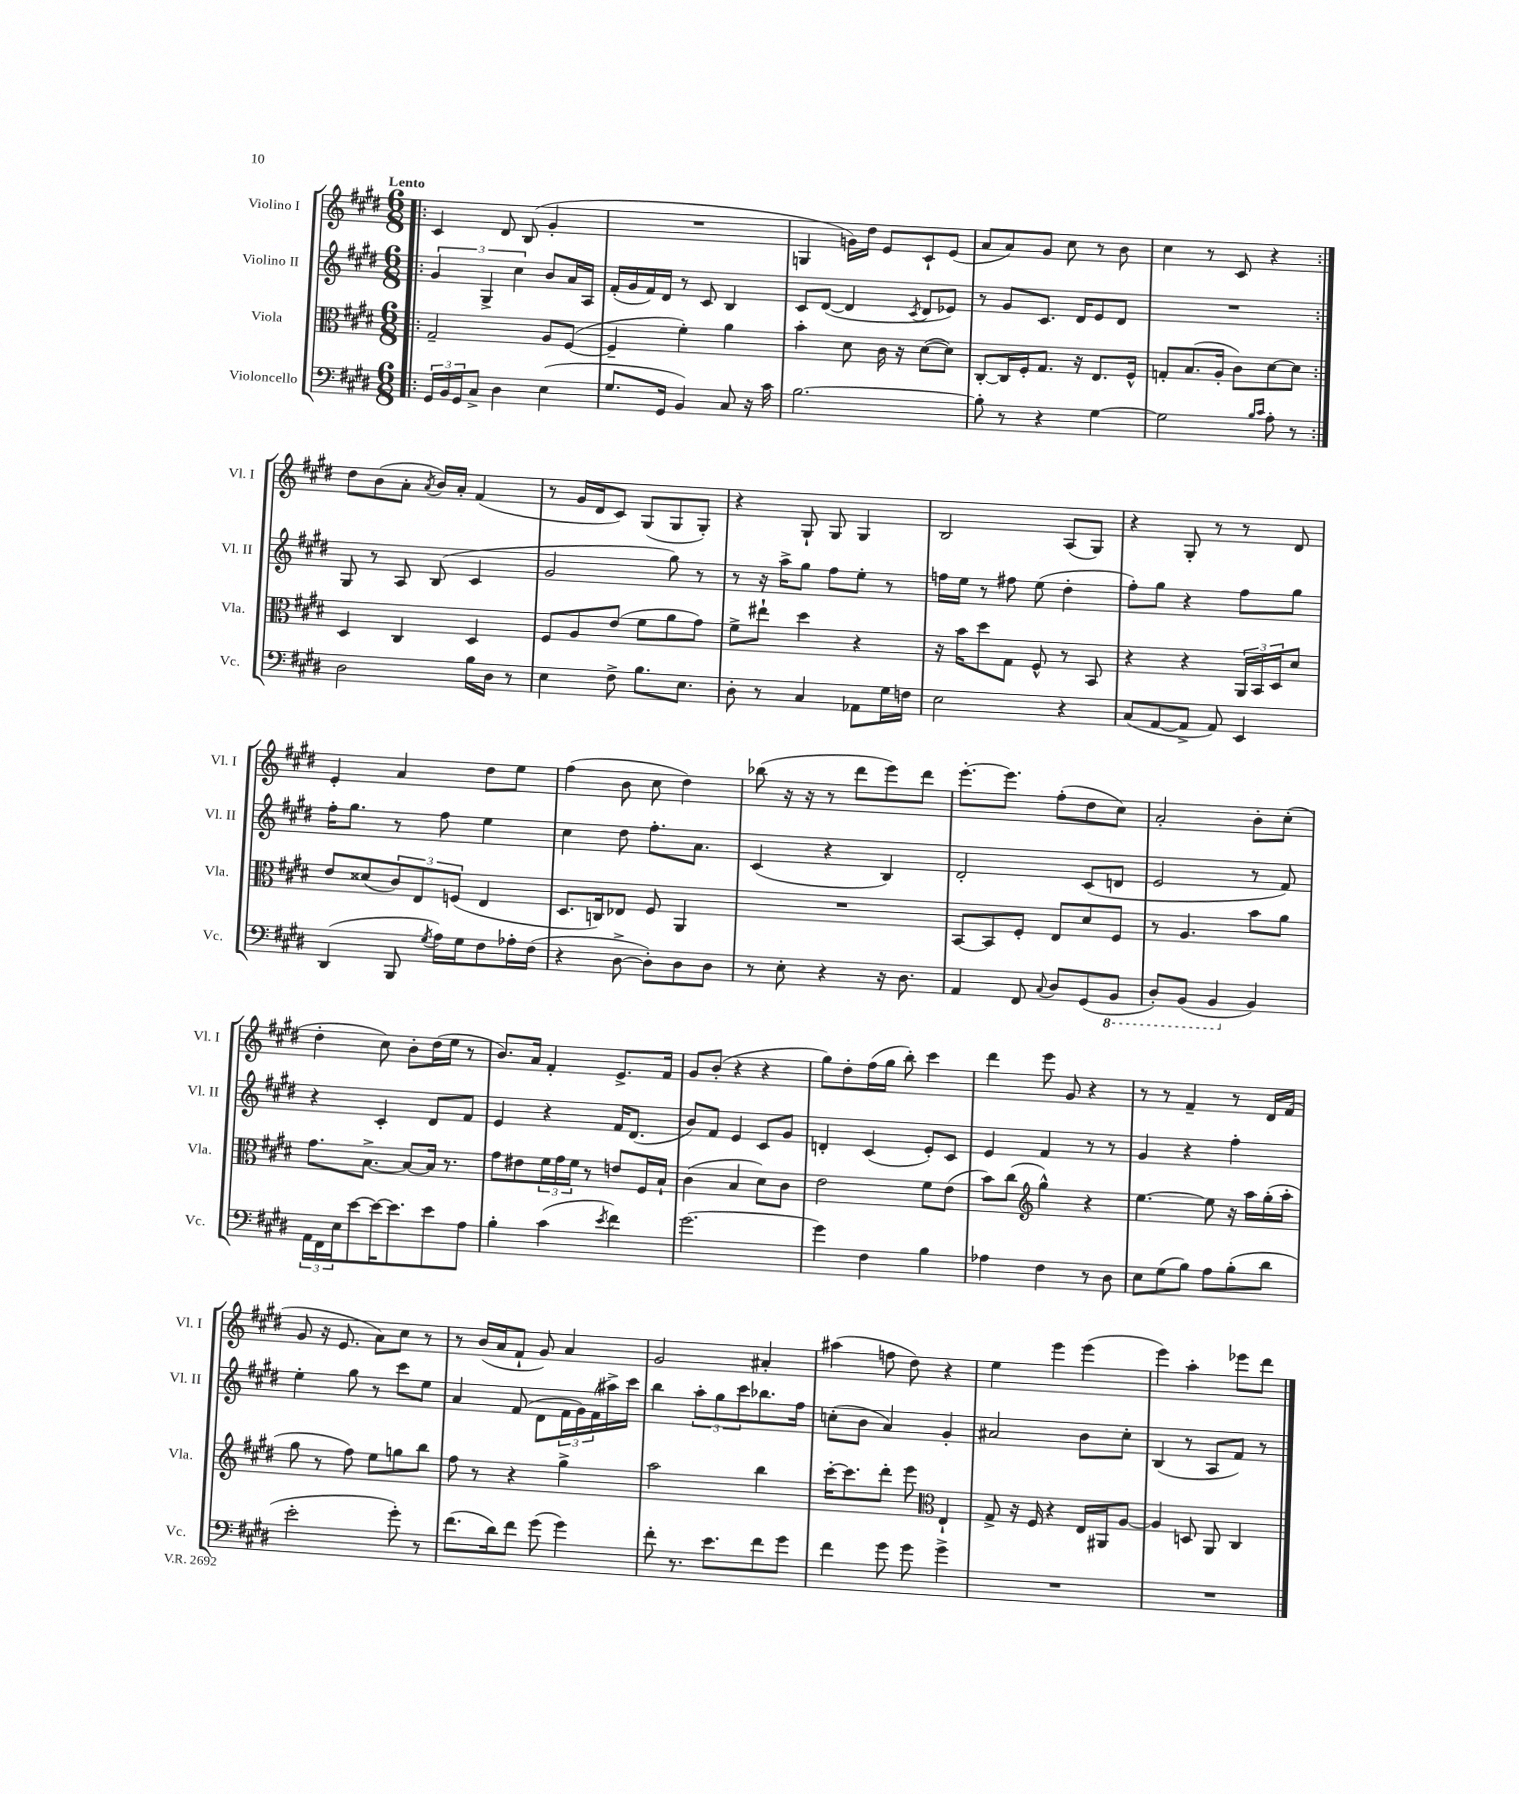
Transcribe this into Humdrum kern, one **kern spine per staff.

**kern	**kern	**kern	**kern
*staff4	*staff3	*staff2	*staff1
*clefF4	*clefC3	*clefG2	*clefG2
*k[f#c#g#d#]	*k[f#c#g#d#]	*k[f#c#g#d#]	*k[f#c#g#d#]
*M6/8	*M6/8	*M6/8	*M6/8
=!|:	=!|:	=!|:	=!|:
24GG#	2G#~	6g#	4c#
24BB	.	.	.
24GG#	.	.	.
8C#^	.	.	.
.	.	6G#^	.
4D#	.	.	8d#
.	.	6cc#	.
.	.	.	(8B
(4E	8A	8b	4g#'
.	([8F#	16a	.
.	.	16A	.
=	=	=	=
8.G#	4F#~]	(16f#'	2.r
.	.	16g#	.
.	.	16f#)	.
16GG#	.	16d#	.
4BB)	4f#')	8r	.
.	.	8c#	.
8C#	4a	4B	.
16r	.	.	.
16c#	.	.	.
=	=	=	=
[2.B	4b'	8c#	4G
.	.	([8d#	.
.	8d#	4d#]	16g)
.	.	.	16dd#
.	16c#	.	8e
.	16r	.	.
.	.	8qc#	.
.	([8d#	8d#	8c#`
.	8d#])	8e-)	(8e
=	=	=	=
8B']	[8C#'	8r	8a
8r	16C#]	8g#	8a)
.	16F#'	.	.
4r	8.G#	8.c#	8g#
.	.	.	8cc#
.	16r	16d#	.
[4G#	8.E	8e	8r
.	.	8d#	8b
.	16F#^^	.	.
=	=	=	=
2G#]	8G'	2.r	4cc#
.	(8.B	.	.
.	.	.	8r
.	16A'	.	.
.	8c#)	.	8c#
16qqB	.	.	.
16qqc#	.	.	.
8A'	[8d#	.	4r
8r	8d#]	.	.
=:|!	=:|!	=:|!	=:|!
2D#	4D#	8G#	8dd#
.	.	8r	(8b
.	4C#	8A	8a'
.	.	.	8qa
.	.	(8B	16b)
.	.	.	16a'
16B	4D#	4c#	(4f#
16D#	.	.	.
8r	.	.	.
=	=	=	=
4E	8F#	2g#	8r
.	8A	.	16g#
.	.	.	16d#
8F#^	(8e	.	8c#)
8.B	8f#	.	(8G#
.	8a	8gg#)	8G#
8.E	.	.	.
.	8g#)	8r	8G#')
=	=	=	=
8D#'	8f#^	8r	4r
8r	8ee#`	16r	.
.	.	16aa^	.
4C#	4dd#	8gg#	8G#`
.	.	8ff#	8G#
8AA-	4r	8ee'	4G#
16G#	.	8r	.
16F	.	.	.
=	=	=	=
2E	16r	16ff	2B
.	16b	16ee	.
.	8dd#	8r	.
.	8G#	8ff#	.
.	8F#^^	(8ee	.
4r	8r	4dd#'	(8A
.	8BB	.	8G#)
=	=	=	=
(8C#	4r	8ff#')	4r
[8AA	.	8gg#	.
8AA^]	4r	4r	8G#'
8AA)	.	.	8r
4EE	24AA	8ff#	8r
.	24BB	.	.
.	24D#	.	.
.	8d#	8gg#	8d#
=	=	=	=
(4DD#	8e	16ff#'	4e'
.	.	8.gg#	.
.	(8d##	.	.
8BBB	12c#)	8r	4a
.	12E	.	.
8qG#	.	.	.
16A)	.	8ff#	.
.	(12F	.	.
16G#	.	.	.
8F#	4E	4ee	8dd#
16A-'	.	.	8ee
(16F#	.	.	.
=	=	=	=
4r	8.D#	4cc#	(4ff#
.	16C)	.	.
[8D#^	8E-	8dd#	8b
8D#'])	8F#	8.ff#'	8cc#
8D#	4AA	.	4dd#)
.	.	8.a	.
8D#	.	.	.
=	=	=	=
8r	2.r	(4c#	(8bb-
8E'	.	.	16r
.	.	.	16r
4r	.	4r	8r
.	.	.	8ddd#
16r	.	4B)	8eee)
8.D#	.	.	.
.	.	.	8ddd#
=	=	=	=
4AA	[8BB	2d#'	[8.eee'
.	8BB]	.	.
.	.	.	8.eee]
8FF#	8F#'	.	.
8qqC#	.	.	.
8D#	8E	.	(8ff#'
(8GG#	8d#	(8c#	8dd#
8BBB	8F#	8d	8cc#)
=	=	=	=
8DD#')	8r	2e	2a'
(8BBB	4.A	.	.
4BBB	.	.	.
4BB)	8b	8r	8b'
.	8a	8f#)	(8cc#'
=	=	=	=
24AA	8.g#	4r	4dd#'
24FF#	.	.	.
24E	.	.	.
[8e	.	.	.
.	[8.B^	.	.
16e_	.	4c#'	8cc#)
8.e]	.	.	.
.	8B_	.	8b'
8e	16B]	8d#	(16dd#
.	8.r	.	16ee
8A	.	8f#	8r
=	=	=	=
4B'	8g#	4e	8.b)
.	8e#	.	.
.	.	.	16a
(4c#	24f#	4r	4f#'
.	24g#	.	.
.	24f#	.	.
.	8r	.	.
8qe	.	.	.
4f#)	8e	16f#	8.e^
.	.	(8.d#	.
.	16F#	.	.
.	16B`	.	16f#
=	=	=	=
[2.g#	(4c#	8b)	8g#
.	.	8f#	(8b'
.	4B	4e	4r
.	8d#)	8c#	4r
.	8c#	8g#	.
=	=	=	=
4g#]	2e	4d'	8gg#)
.	.	.	8dd#'
4F#	.	(4c#	(16ff#
.	.	.	16gg#
.	.	.	8bb')
4B	8f#	8e')	4ccc#
.	(8e	8c#	.
=	=	=	=
4A-	8b)	4e	4ddd#
.	(8cc#	.	.
*	*clefG2	*	*
4F#	4gg#^^)	4f#	8eee
.	.	.	8g#
8r	4r	8r	4r
8D#	.	8r	.
=	=	=	=
8E	[4.ee	4g#	8r
(8G#	.	.	8r
8B)	.	4r	4f#~
8A	8ee]	.	.
(8B'	16r	4ff#'	8r
.	16aa	.	.
8d#	(16gg#'	.	16d#
.	16aa'	.	(16f#
=	=	=	=
2e'	8gg#	4ee'	8g#
.	8r	.	16r
.	.	.	8.e
.	8ff#)	8gg#	.
.	8ee	8r	8a)
8g#')	8gg	8ccc#	8cc#
8r	8bb	8ee	8r
=	=	=	=
(8.f#	8ff#	4a	8r
.	8r	.	(16b
16d#)	.	.	16a
8f#	4r	(8f#	8f#`
(8g#	.	8d#	8g#)
4g#)	4gg#^	24f#	4a
.	.	24g#)	.
.	.	(24f#	.
.	.	16aa#^)	.
.	.	16ccc#	.
=	=	=	=
8f#'	2aa	4bb	2g#
8.r	.	.	.
.	.	12aa'	.
8.e	.	.	.
.	.	12gg#	.
.	.	12ccc#	.
8f#	4bb	8.bb-	4a#'
8g#	.	.	.
.	.	16ff#	.
=	=	=	=
4f#	[16ccc#'	(8cc'	(4aa#
.	8.ccc#]	.	.
.	.	8b	.
8g#	8ddd#'	4a)	8ff
8g#	8eee	.	8dd#)
*	*clefC3	*	*
4g#^	4E`	4g#'	4r
=	=	=	=
2.r	8G#^	2a#	4ee
.	16r	.	.
.	16F#	.	.
.	4r	.	4eee
.	16E	8b	(4eee
.	16AA#	.	.
.	[8A	8cc#'	.
=	=	=	=
2.r	4A]	(4B	4eee)
.	8D	8r	4aa'
.	8AA	8A	.
.	4C#	8f#)	8eee-
.	.	8r	8ddd#
==	==	==	==
*-	*-	*-	*-
